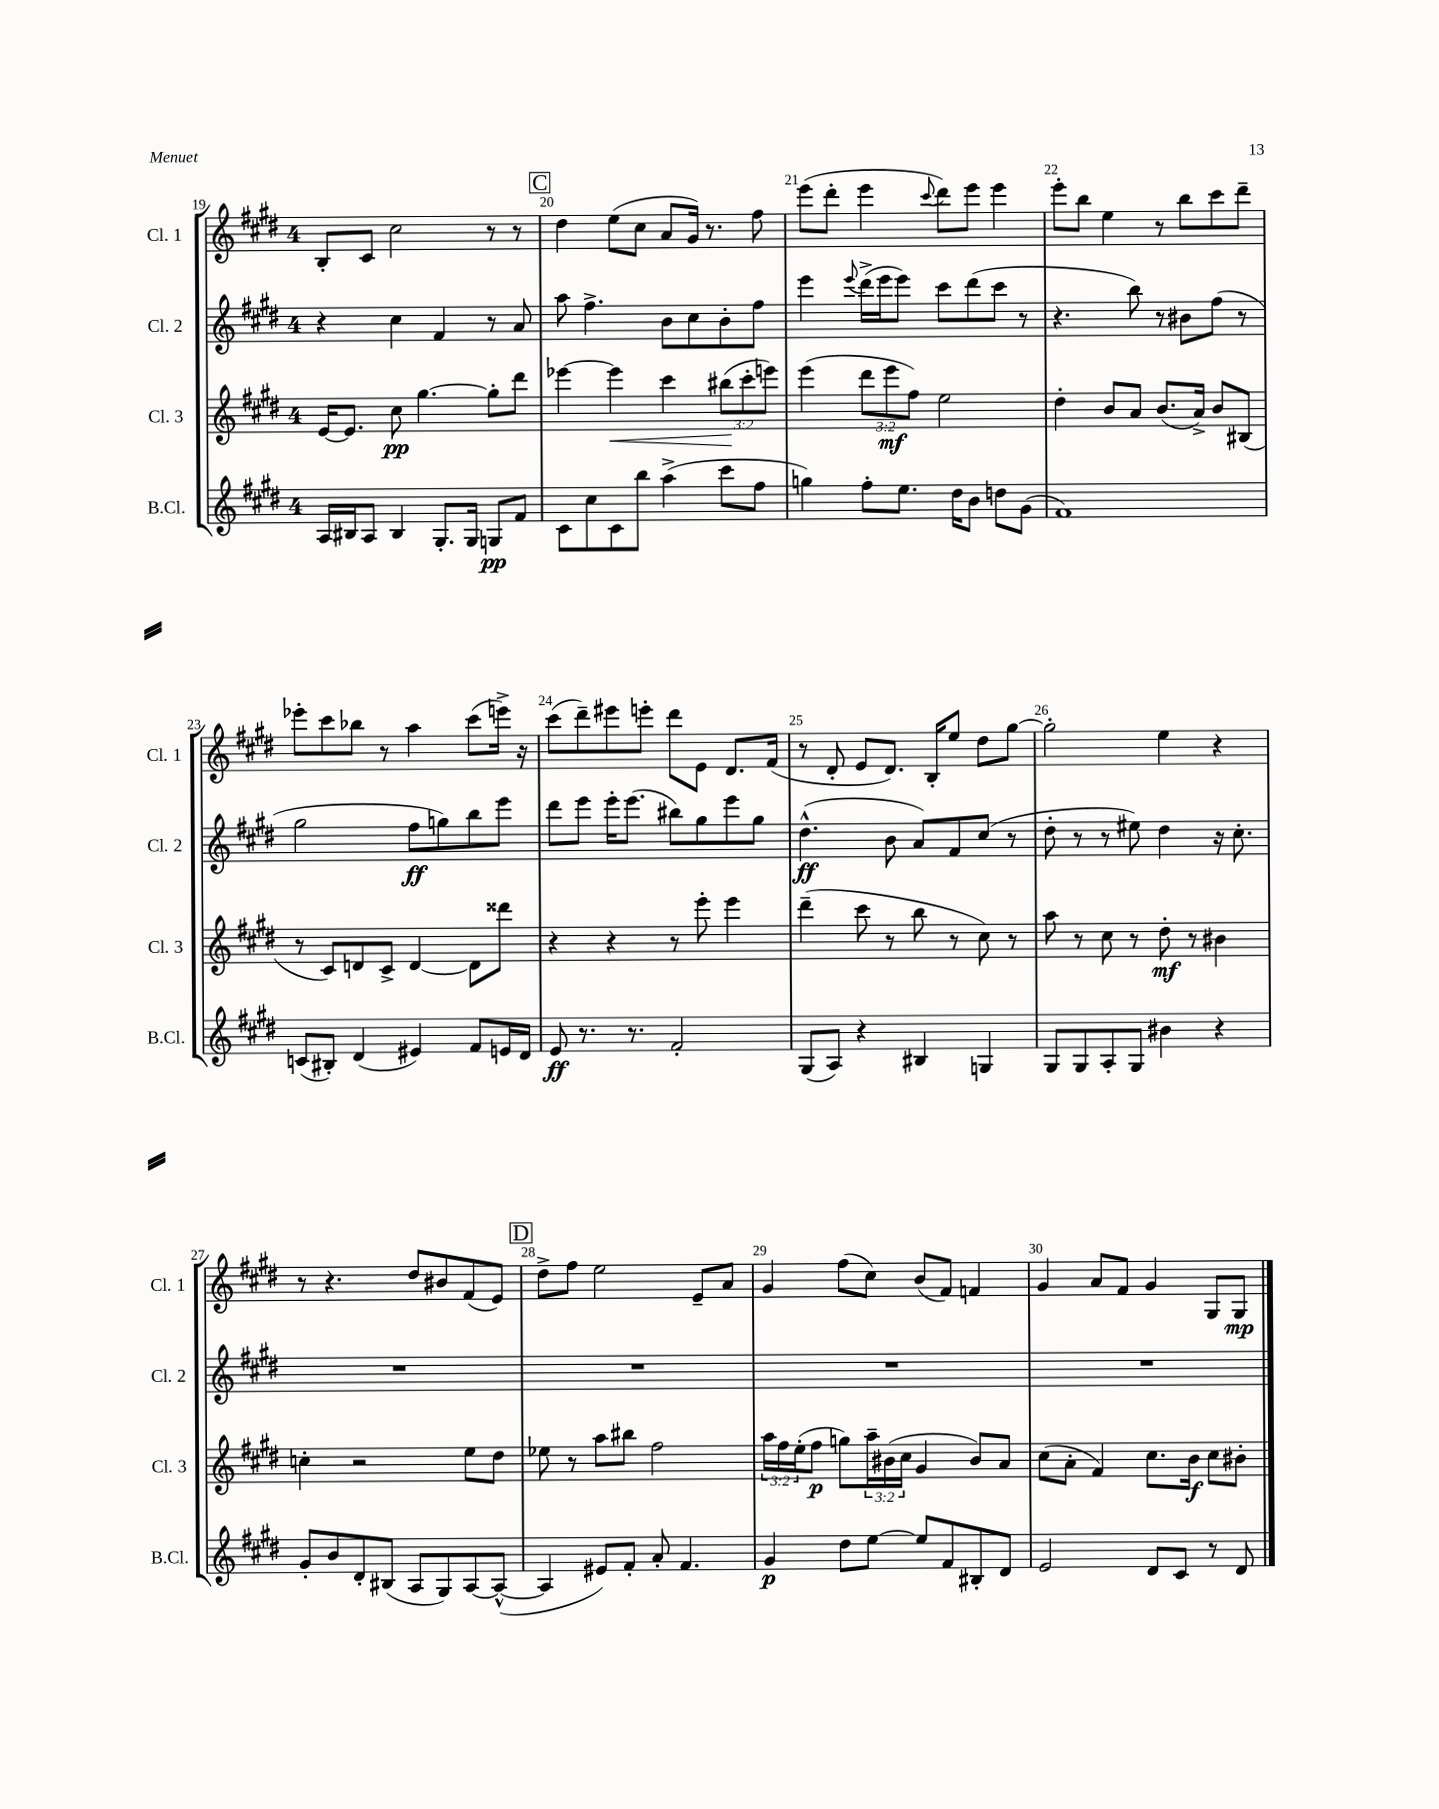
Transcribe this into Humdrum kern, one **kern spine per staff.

**kern	**kern	**kern	**kern
*staff4	*staff3	*staff2	*staff1
*clefG2	*clefG2	*clefG2	*clefG2
*k[f#c#g#d#]	*k[f#c#g#d#]	*k[f#c#g#d#]	*k[f#c#g#d#]
*M4/4	*M4/4	*M4/4	*M4/4
16A/LL	[16e/LK	4r	8B'/L
16B#/J	8.e/]J	.	.
8A/J	.	.	8c#/J
4B#/	8cc#\	4cc#\	2cc#\
.	[4.gg#\	.	.
8.G#'/L	.	4f#/	.
16G#/Jk	.	.	.
8G/L	8gg#'\]L	8r	8r
8f#/J	8ddd#\J	8a/	8r
=	=	=	=
8c#\L	[4eee-\	8aa\	4dd#\
8cc#\	.	4.ff#^\	.
8c#\	4eee-\]	.	(8ee\L
8bb\J	.	.	8cc#\J
(4aa^\	4ccc#\	8b\L	8a/L
.	.	8cc#\	16g#/Jk)
.	.	.	8.r
8ccc#\L	(12bb#\L	8b'\	.
.	12ccc#'\	.	.
8ff#\J	.	8ff#\J	8ff#\
.	12eee\J)	.	.
=	=	=	=
4gg\)	(4eee\	4eee\	(8eee\L
.	.	.	8ddd#'\J
.	.	8qqeee/	.
8ff#'\L	12ddd#\L	(16ddd#^\LL	4eee\
.	.	16eee\J	.
.	12eee\	.	.
8.ee\J	.	8eee\J)	.
.	12ff#\J)	.	.
.	.	.	8qqccc#/
.	2ee\	8ccc#\L	8ddd#\L)
16dd#\LK	.	.	.
8b\J	.	(8ddd#\	8eee\J
8dd\L	.	8ccc#\J	4eee\
(8g#\J	.	8r	.
=	=	=	=
1f#)	4dd#'\	4.r	8eee'\L
.	.	.	8bb\J
.	8b/L	.	4ee\
.	8a/J	8bb\)	.
.	(8.b/L	8r	8r
.	.	8b#\L	8bb\L
.	16a^/Jk)	.	.
.	8b/L	(8ff#\J	8ccc#\
.	(8B#/J	8r	8ddd#~\J
=	=	=	=
(8c/L	8r	2gg#\	8eee-'\L
8B#'/J)	8c#/L)	.	8ccc#\
(4d#/	8d/	.	8bb-\J
.	8c#^/J	.	8r
4e#/)	[4d/	8ff#\L	4aa\
.	.	8gg\)	.
8f#/L	8d\]L	8bb\	(8ccc#\L
16e/L	8ddd##\J	8eee\J	16eee^\Jk)
16d#/JJ	.	.	16r
=	=	=	=
8e/	4r	8ddd#\L	(8ccc#\L
8.r	.	8eee\J	8ddd#~\)
.	4r	16eee'\LK	8eee#\
8.r	.	(8.eee\J	.
.	.	.	8eee'\J
2f#'/	8r	8bb#\L)	8ddd#\L
.	8eee'\	8gg#\	8e\J
.	4eee\	8eee\	8.d#/L
.	.	8gg#\J	.
.	.	.	(16f#/Jk
=	=	=	=
(8G#/L	(4ddd#~\	(4.dd#^^\	8r
8A/J)	.	.	8d#'/
4r	8ccc#\	.	8e/L
.	8r	8b\	8.d#/J)
4B#/	8bb\	8a/L)	.
.	.	.	16B'/LK
.	8r	8f#/	8ee/J
4G/	8cc#\)	(8cc#/J	8dd#\L
.	8r	8r	[8gg#\J
=	=	=	=
8G#/L	8aa\	8dd#'\	2gg#'\]
8G#/	8r	8r	.
8A'/	8cc#\	8r	.
8G#/J	8r	8ee#\)	.
4b#\	8dd#'\	4dd#\	4ee\
.	8r	.	.
4r	4b#\	16r	4r
.	.	8.cc#'\	.
=	=	=	=
8g#'/L	4cc'\	1r	8r
8b/	.	.	4.r
8d#'/	2r	.	.
(8B#/J	.	.	.
8A/L	.	.	8dd#/L
8G#/)	.	.	8b#/
[8A/	8ee\L	.	(8f#/
(8A^^/_J	8dd#\J	.	8e/J)
=	=	=	=
4A/]	8ee-\	1r	8dd#^\L
.	8r	.	8ff#\J
8e#/L)	8aa\L	.	2ee\
8f#'/J	8bb#\J	.	.
8a'/	2ff#\	.	.
4.f#/	.	.	.
.	.	.	8e~/L
.	.	.	8a/J
=	=	=	=
4g#/	24aa\LL	1r	4g#/
.	24ff#\	.	.
.	(24ee'\J	.	.
.	8ff#\J	.	.
8dd#\L	8gg\L)	.	(8ff#\L
[8ee\J	24aa~\L	.	8cc#\J)
.	(24b#\	.	.
.	24cc#\JJ	.	.
8ee/]L	4g#/	.	(8b/L
8f#/	.	.	8f#/J)
8B#'/	8b#/L)	.	4f/
8d#/J	8a/J	.	.
=	=	=	=
2e/	(8cc#\L	1r	4g#/
.	8a'\J	.	.
.	4f#/)	.	8a/L
.	.	.	8f#/J
8d#/L	8.cc#\L	.	4g#/
8c#/J	.	.	.
.	16b\Jk	.	.
8r	8cc#\L	.	8G#/L
8d#/	8b#'\J	.	8G#/J
==	==	==	==
*-	*-	*-	*-
